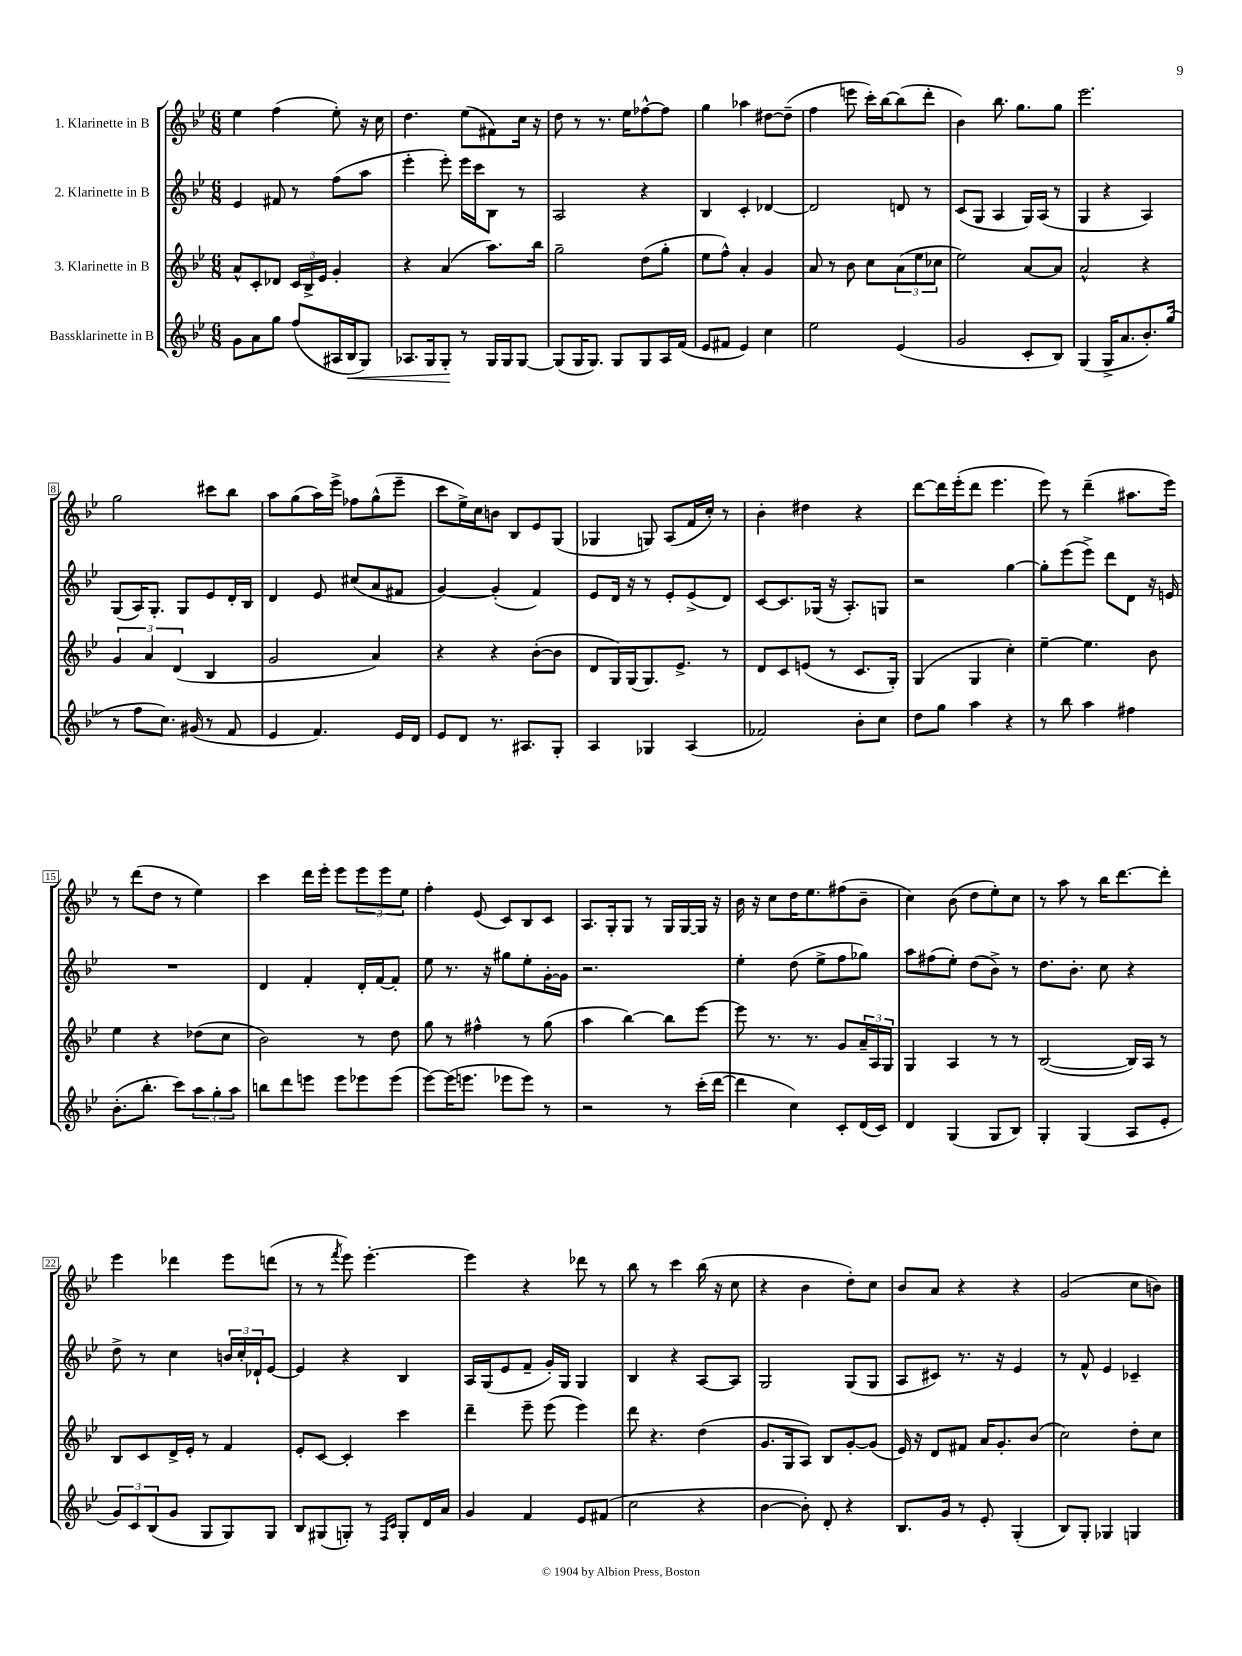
<<
\new StaffGroup <<
\new Staff = "s0" \with { instrumentName = "1. Klarinette in B" } {
    \clef treble \key bes \major \numericTimeSignature \time 6/8
    ees''4 f''4( ees''8-.) r16 c''16 |
    d''4. ees''8( fis'8) c''16 r16 |
    d''8 r8 r8. ees''16 fes''8~-^ fes''8 |
    g''4 aes''4 dis''8~ dis''8--( |
    f''4 e'''8 c'''16-.) bes''16~ bes''8( d'''8-. |
    bes'4) bes''8. g''8. g''8 |
    ees'''2. |
    g''2 cis'''8 bes''8 |
    a''8 g''8( a''16) ees'''16-> fes''8 g''8-^( ees'''8-- |
    c'''8 ees''16->) c''16 b'8 bes8 ees'8 g8( |
    ges4 g8) a8( f'16 c''16-.) r8 |
    bes'4-. dis''4 r4 |
    d'''8~ d'''16 ees'''16-.( d'''8 ees'''4. |
    ees'''8) r8 d'''4--( ais''8. ees'''16) |
    r8 d'''8( d''8 r8 ees''4) |
    c'''4 d'''16 ees'''16-. ees'''8 \tuplet 3/2 { ees'''8 ees'''8 ees''8 } |
    f''4-. ees'8( c'8) bes8 c'8 |
    a8. g16-. g8 r8 g16 g16~ g16 r16 |
    bes'16 r16 c''8 d''16 ees''8. fis''8( bes'8-- |
    c''4) bes'8( d''8 ees''8-.) c''8 |
    r8 a''8 r8 bes''16 d'''8.~ d'''8-. |
    ees'''4 des'''4 ees'''8 d'''8( |
    r8 r8 \acciaccatura { f'''8 } ees'''8) ees'''4.~-. |
    ees'''4 r4 des'''8 r8 |
    bes''8 r8 c'''4 bes''16( r16 c''8 |
    r4 bes'4 d''8-.) c''8 |
    bes'8 a'8 r4 r4 |
    g'2( c''8 b'8) \bar "|." |
}
\new Staff = "s1" \with { instrumentName = "2. Klarinette in B" } {
    \clef treble \key bes \major \numericTimeSignature \time 6/8
    ees'4 fis'8 r8 f''8( a''8 |
    ees'''4-. ees'''8-.) ees'''16 c'''16 bes8 r8 |
    a2 r4 |
    bes4 c'4-. des'4~ |
    des'2 d'8 r8 |
    c'8( g8 a4 g16) a16( r8 |
    g4 r4 a4) |
    g8( a16) g8.-. g8 ees'8 d'16-. bes16 |
    d'4 ees'8 cis''8( a'8 fis'8 |
    g'4~) g'4-.( f'4) |
    ees'8 d'16 r16 r8 ees'8-. ees'8->( d'8) |
    c'8~ c'8. ges16( r16 a8.-.) g8 |
    r2 g''4~ |
    g''8-. ees'''8( ees'''8->) d'''8 d'8 r16 e'16 |
    R2. |
    d'4 f'4-. d'16-. f'16~ f'8-. |
    ees''8 r8. r16 gis''8 ees''8-. g'16~-. g'16 |
    r2. |
    ees''4-. d''8( ees''8-> f''8 ges''8) |
    a''8 fis''8( ees''8-.) d''8( bes'8->) r8 |
    d''8. bes'8.-. c''8 r4 |
    d''8-> r8 c''4 \tuplet 3/2 { b'16 c''16-. des'16-! } ees'8~ |
    ees'4 r4 bes4 |
    a16 g16( ees'8 f'8-- g'16-.) g16 g4 |
    bes4 r4 a8~ a8 |
    g2 g8( g8 |
    a8 cis'8) r8. r16 ees'4 |
    r8 f'8-^ ees'4 ces'4-- \bar "|." |
}
\new Staff = "s2" \with { instrumentName = "3. Klarinette in B" } {
    \clef treble \key bes \major \numericTimeSignature \time 6/8
    a'8-^ c'8-. des'8 \tuplet 3/2 { c'16 bes16-> ees'16 } g'4-. |
    r4 a'4( a''8.) bes''16 |
    g''2-- d''8( g''8-. |
    ees''8 f''8-^) a'4-. g'4 |
    a'8 r8 bes'8 c''8 \tuplet 3/2 { a'8( ees''8 ces''8 } |
    ees''2) a'8~ a'8 |
    a'2-^ r4 |
    \tuplet 3/2 { g'4 a'4 d'4( } bes4 |
    g'2 a'4) |
    r4 r4 bes'8~-.( bes'8 |
    d'8 g16) g16( g8.) ees'8.-> r8 |
    d'8 c'8 e'8( r8 c'8. g16-.) |
    g4( g4 c''4-.) |
    ees''4~-- ees''4. bes'8 |
    ees''4 r4 des''8( c''8 |
    bes'2) r8 d''8 |
    g''8 r8 fis''4-^ r8 g''8( |
    a''4 bes''4~) bes''8 ees'''8~ |
    ees'''8 r8. r8. g'8 \tuplet 3/2 { a'16-- a16 g16 } |
    g4 a4 r8 r8 |
    bes2~( bes16) a16 r8 |
    bes8 c'8 d'16-> ees'16-. r8 f'4 |
    ees'8-. c'8~ c'4-. c'''4 |
    d'''4-- ees'''8-- ees'''8( ees'''4) |
    d'''8 r4. d''4( |
    g'8. g16 a8) bes8 g'8~-. g'8( |
    ees'16) r16 d'8 fis'8 a'16 g'8.-. bes'8( |
    c''2) d''8-. c''8 \bar "|." |
}
\new Staff = "s3" \with { instrumentName = "Bassklarinette in B" } {
    \clef treble \key bes \major \numericTimeSignature \time 6/8
    g'8 a'8 g''8 f''8( ais16 bes16\< g8) |
    aes8. g16 g8-.\! r8 g16 g16 g8~ |
    g8( g16 g8.) g8 g8 a16 f'16( |
    ees'8 fis'8 ees'4) c''4 |
    ees''2 ees'4( |
    g'2 c'8-. bes8) |
    g4( g16-> a'8. bes'8.-.) g''16( |
    r8 f''8 c''8.) gis'16( r8 f'8 |
    ees'4 f'4.) ees'16 d'16 |
    ees'8 d'8 r8. ais8. g8-. |
    a4 ges4 a4( |
    fes'2) bes'8-. c''8 |
    d''8 g''8 a''4 r4 |
    r8 bes''8 a''4 fis''4 |
    bes'8.-.( bes''8.-. c'''8) \tuplet 3/2 { a''8 g''8-. a''8 } |
    b''8 d'''8 e'''8 e'''8 ees'''8 ees'''8( |
    ees'''8~) ees'''16( e'''8. ees'''8 ees'''8) r8 |
    r2 r8 c'''16-.( d'''16~ |
    d'''4 c''4) c'8-. d'16( c'16) |
    d'4 g4( g8 bes8) |
    g4-. g4( a8 ees'8-. |
    \tuplet 3/2 { g'8) c'8 bes8( } g'8 g8 g8) g8 |
    bes8 gis8( g8-.) r8 \grace { f16 c'16 } g8-. d'16 a'16 |
    g'4 f'4 ees'8 fis'8( |
    c''2 r4 |
    bes'4~ bes'8-.) d'8-. r4 |
    bes8. g'16 r8 ees'8-. g4-.( |
    bes8) g8-. ges4 g4 \bar "|." |
}
>>
>>
\layout { \context { \Score \override BarNumber.stencil = #(make-stencil-boxer 0.1 0.3 ly:text-interface::print) } }
